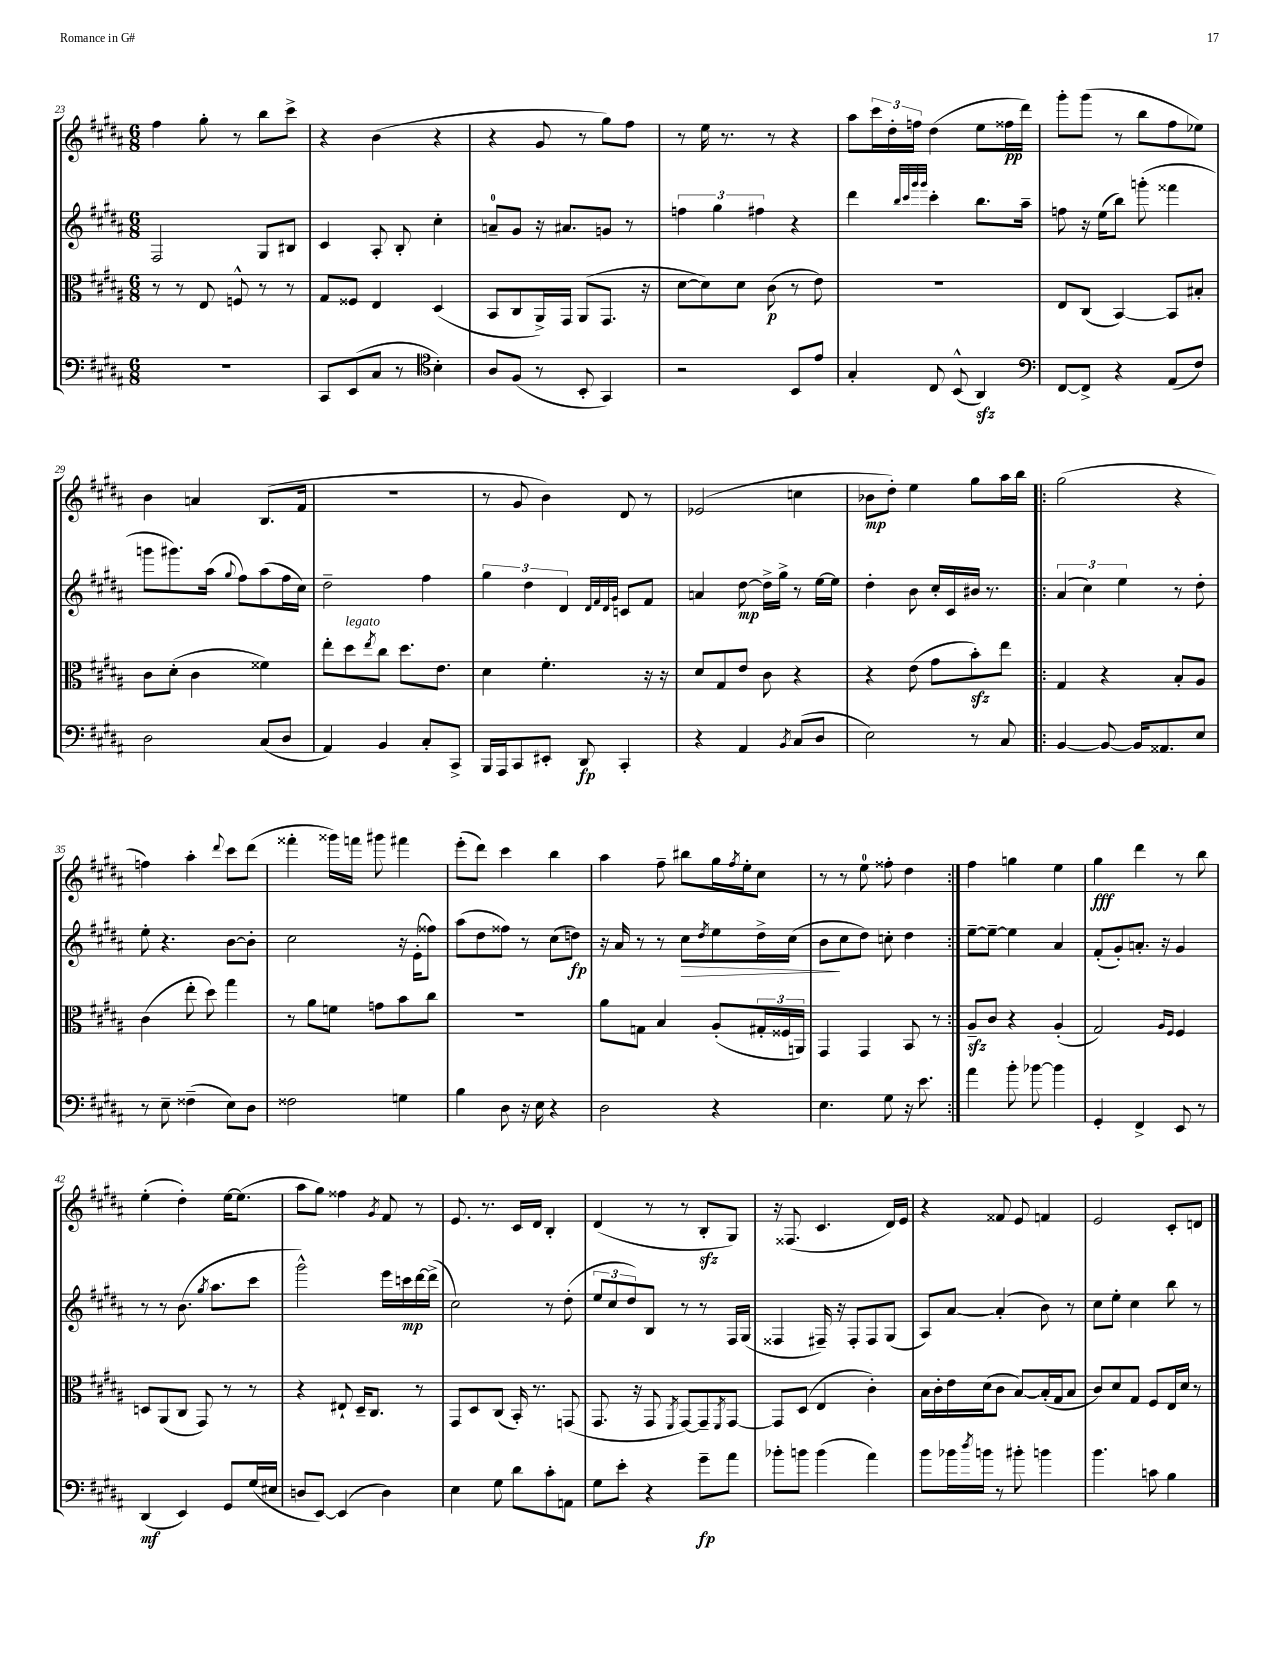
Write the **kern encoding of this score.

**kern	**kern	**kern	**kern
*staff4	*staff3	*staff2	*staff1
*clefF4	*clefC3	*clefG2	*clefG2
*k[f#c#g#d#a#]	*k[f#c#g#d#a#]	*k[f#c#g#d#a#]	*k[f#c#g#d#a#]
*M6/8	*M6/8	*M6/8	*M6/8
2.r	8r	2F#	4ff#
.	8r	.	.
.	8E	.	8gg#'
.	8F^^	.	8r
.	8r	8G#	8bb
.	8r	8B#	8ccc#^
=	=	=	=
8CC#	8G#	4c#	4r
(8EE	8F##	.	.
8C#	4E	8A#'	(4b
8r	.	8B'	.
*clefC4	*	*	*
4B')	(4D#	4cc#'	4r
=	=	=	=
8A#	8BB	8a~	4r
(8F#	8C#	8g#	.
8r	16AA#^)	16r	8g#
.	16GG#	8.a#	.
8BB'	(8AA#	.	8r
4GG#)	8.GG#	8g	8gg#)
.	.	8r	8ff#
.	16r	.	.
=	=	=	=
2r	[8d#	6ff	8r
.	8d#])	.	16ee
.	.	6gg#	.
.	.	.	8.r
.	8d#	.	.
.	.	6ff#	.
.	(8c#	.	8r
8BB	8r	4r	4r
8e	8e)	.	.
=	=	=	=
4G#'	2.r	4ddd#	8aa#
.	.	.	24ccc#
.	.	.	24dd#'
.	.	.	24ff
.	.	32qqbb	.
.	.	32qqccc#	.
.	.	32qqggg#	.
.	.	32qqggg#	.
8C#	.	4ccc#'	(4dd#
(8BB^^	.	.	.
4AA#)	.	8.bb	8ee
.	.	.	16ff##
.	.	16aa#~	16ddd#)
=	=	=	=
*clefF4	*	*	*
[8FF#	8E	8ff	8ggg#'
8FF#^]	(8C#	16r	(8ggg#
.	.	(16ee	.
4r	[4BB)	8bb)	8r
.	.	(8ggg'	8bb
(8AA#	8BB]	4fff##	8ff#
8F#)	8B#'	.	8ee-)
=	=	=	=
2D#	8c#	8ggg	4b
.	(8d#'	8.ggg#)	.
.	4c#	.	4a
.	.	(16aa#	.
.	.	8qqgg#	.
.	.	8ff#)	.
(8C#	4f##)	(8aa#	(8.B
8D#	.	16ff#	.
.	.	16cc#)	16f#
=	=	=	=
4AA#)	8ee'	2dd#~	2.r
.	8dd#	.	.
.	8qee	.	.
4BB	8cc#	.	.
.	8.dd#	.	.
8C#'	.	4ff#	.
.	8.e	.	.
8CC#^	.	.	.
=	=	=	=
16BBB	4d#	6gg#	8r
16AAA#	.	.	.
8CC#	.	.	8g#
.	.	6dd#	.
8EE#'	4.f#'	.	4b)
.	.	6d#	.
8DD#	.	.	.
.	.	32qqd#	.
.	.	32qqf#	.
.	.	32qqd#	.
.	.	32qqg#	.
4CC#'	.	8c	8d#
.	16r	8f#	8r
.	16r	.	.
=	=	=	=
4r	8d#	4a	(2e-
.	8G#	.	.
4AA#	8e	[8dd#	.
.	8c#	16dd#^]	.
.	.	16gg#^	.
8qBB	.	.	.
(8C#	4r	8r	4cc
8D#	.	[16ee	.
.	.	16ee]	.
=	=	=	=
2E)	4r	4dd#'	8b-
.	.	.	8dd#')
.	(8e	8b	4ee
.	8g#	16cc#'	.
.	.	16c#	.
8r	8b')	16b#	8gg#
.	.	8.r	.
8C#	8ee	.	16aa#
.	.	.	16bb
=!|:	=!|:	=!|:	=!|:
[4BB	4G#	(6a#	(2gg#
.	.	6cc#)	.
8BB_	4r	.	.
.	.	6ee	.
16BB]	.	.	.
8.AA##	.	.	.
.	8B'	8r	4r
8E	8A#	8dd#'	.
=	=	=	=
8r	(4c#	8ee'	4ff)
8E~	.	4.r	.
(4F##~	8ee'	.	4aa#'
.	8dd#)	.	.
.	.	.	8qqddd#
8E)	4gg#	[8b	8ccc#
8D#	.	8b']	(8ddd#
=	=	=	=
2F##	8r	2cc#	4fff##'
.	8a#	.	.
.	8f	.	16ggg##)
.	.	.	16fff
.	8g	.	8ggg#
4G	8b	16r	4fff#
.	.	(16e'	.
.	8cc#	8ff##)	.
=	=	=	=
4B	2.r	(8aa#	(8eee'
.	.	8dd#	8ddd#)
8D#	.	8ff##)	4ccc#
16r	.	8r	.
16E	.	.	.
4r	.	(8cc#	4bb
.	.	8dd)	.
=	=	=	=
2D#	8a#	16r	4aa#
.	.	16a#	.
.	8G	8r	.
.	4B	8r	8ff#~
.	.	8cc#	8bb#
.	.	8qdd#	.
4r	(8A#'	8ee	16gg#
.	.	.	8qff#
.	.	.	16ee'
.	24G#'	16dd#^	8cc#
.	24F##	.	.
.	.	(16cc#	.
.	24AA)	.	.
=	=	=	=
4.E	4GG#	8b	8r
.	.	8cc#	8r
.	4GG#	8dd#)	8ee
8G#	.	8cc'	8ff##'
16r	8BB	4dd#	4dd#
8.e	.	.	.
.	8r	.	.
=:|!	=:|!	=:|!	=:|!
4a#	8A#~	[8ee~	4ff#
.	8c#	8ee~_	.
8b'	4r	4ee]	4gg
[8b-	.	.	.
4b-]	(4A#'	4a#	4ee
=	=	=	=
4GG#'	2G#)	(8f#'	4gg#
.	.	8g#')	.
4FF#^	.	8.a'	4ddd#
.	.	16r	.
.	16qqA#	.	.
.	16qqF#	.	.
8EE	4F#	4g#	8r
8r	.	.	8bb
=	=	=	=
(4DD#	8D	8r	(4ee'
.	(8AA#	8r	.
4EE)	8C#	(8.b	4dd#')
.	8GG#)	.	.
.	.	8qgg#	.
.	.	8.aa#	.
8GG#	8r	.	[16ee
.	.	.	(8.ee]
(16G#	8r	8ccc#	.
16E#	.	.	.
=	=	=	=
8D	4r	2ggg#^^)	8aa#
[8EE)	.	.	8gg#)
(4EE]	8E#`	.	4ff##
.	16D#~	.	.
.	8.C#	.	.
.	.	.	8qg#
4D)	.	16eee	8f#
.	.	16ccc	.
.	8r	[16ddd#	8r
.	.	(16ddd#^]	.
=	=	=	=
4E	8GG#	2cc#)	8.e
.	8D#	.	.
.	.	.	8.r
8G#	(8C#	.	.
8d#	16BB')	.	16c#
.	8.r	.	16d#
8c#'	.	8r	4B'
8AA	(8GG	(8dd#'	.
=	=	=	=
8G#	8.GG#	12ee	(4d#
.	.	12cc#	.
8e'	.	.	.
.	.	12dd#)	.
.	16r	.	.
4r	8GG#	8B	8r
.	8qFF#	.	.
.	[8GG#)	8r	8r
8g#~	8GG#~]	8r	8B'
.	8qFF#	.	.
8a#	[8GG#	16F#	8G#)
.	.	(16G#	.
=	=	=	=
8b-'	8GG#]	4F##	16r
.	.	.	(8.F##
8b	(8D#	.	.
(4b	4E	16F#~)	4.c#
.	.	16r	.
.	.	8F#'	.
4a#)	4c#')	8F#	.
.	.	(8G#	16d#)
.	.	.	16e
=	=	=	=
8b	16B	8A#)	4r
.	16c#'	.	.
16b-	16e	[8a#	.
8qdd#	.	.	.
16b	(16d#	.	.
8r	8c#	(4a#']	8f##
8b#'	[8B)	.	8e
4b	(16B']	8b)	4f
.	16G#	.	.
.	8B	8r	.
=	=	=	=
4.b	8c#)	8cc#	2e
.	8d#	8ee'	.
.	8G#	4cc#	.
8c	8F#	.	.
4B	16E	8bb	8c#'
.	16d#	.	.
.	8r	8r	8d
==	==	==	==
*-	*-	*-	*-
